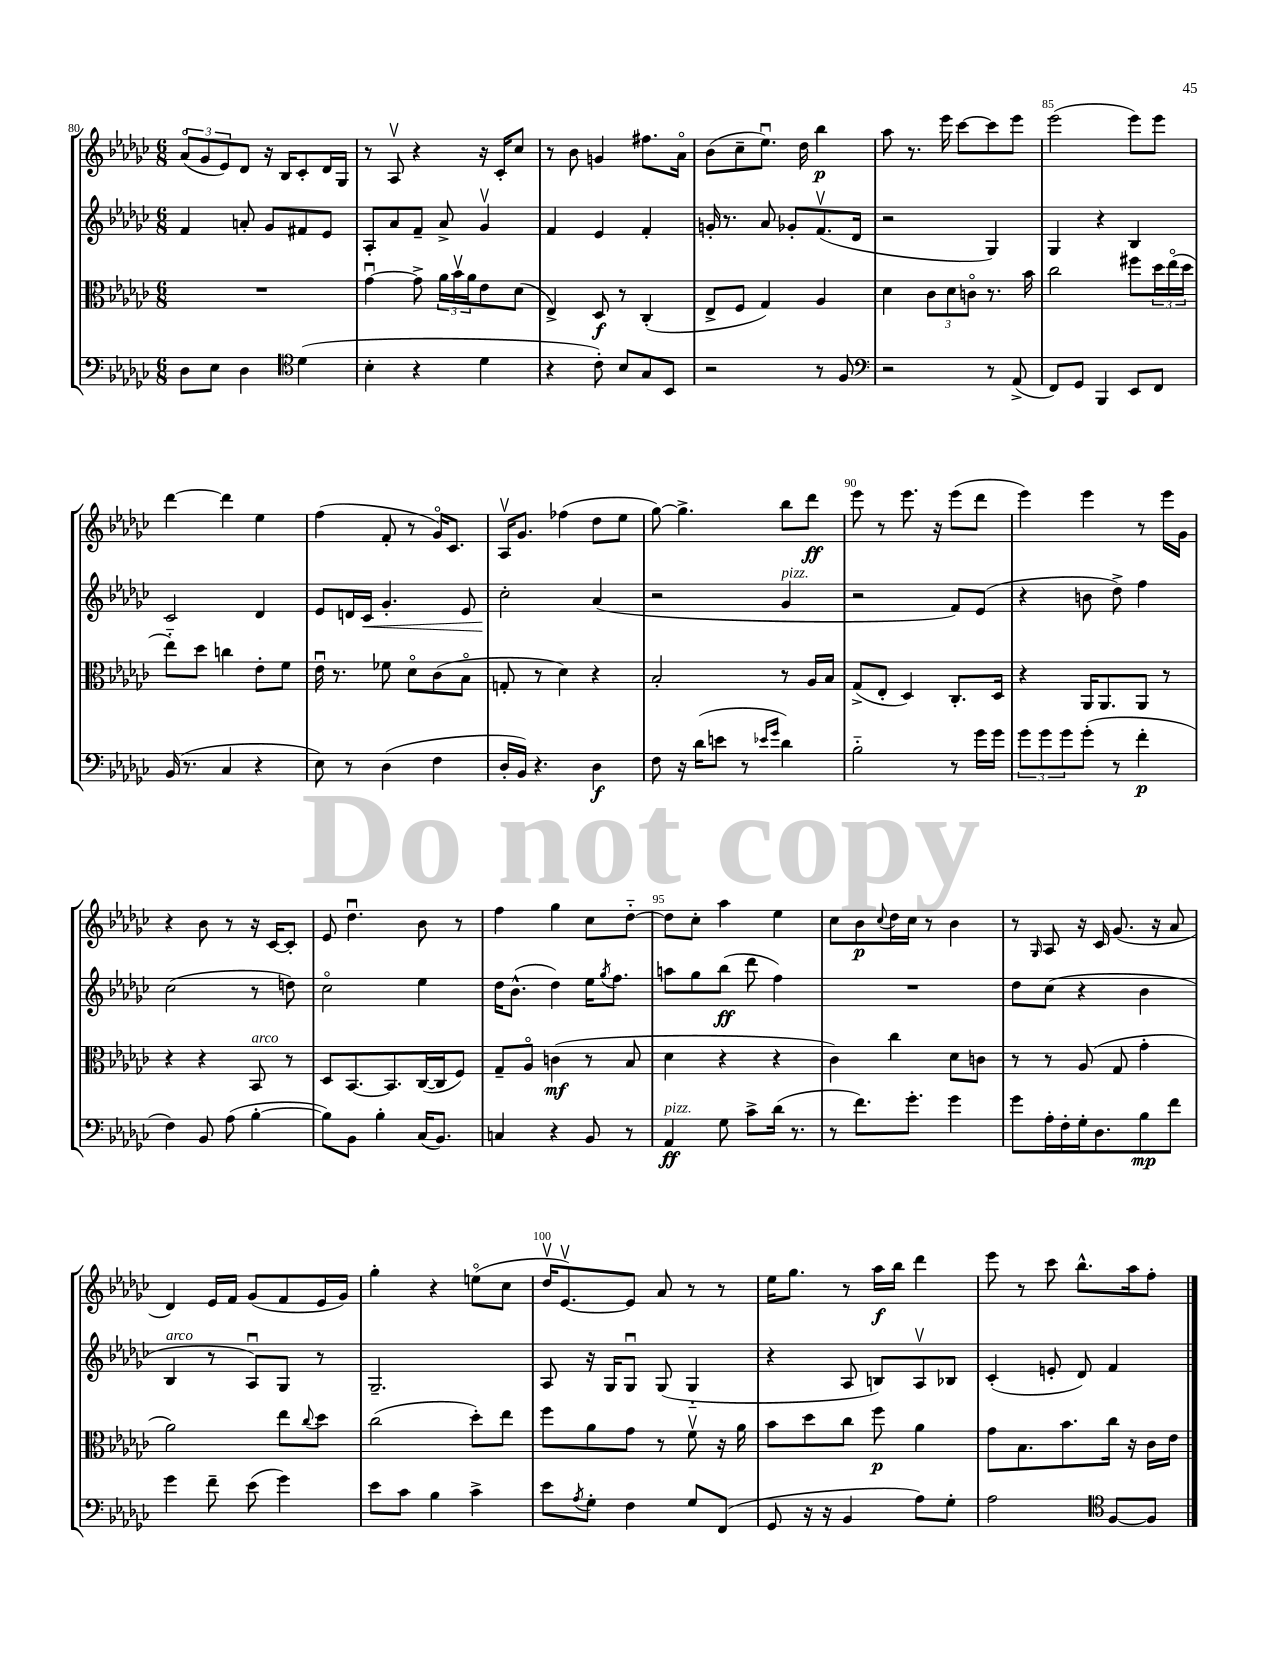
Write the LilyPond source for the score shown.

<<
\new StaffGroup <<
\new Staff = "s0" {
    \clef treble \key ges \major \numericTimeSignature \time 6/8
    \tuplet 3/2 { aes'8\flageolet( ges'8 ees'8) } des'8 r16 bes16 ces'8-. des'16 ges16 |
    r8 aes8\upbow r4 r16 ces'16-. ces''8 |
    r8 bes'8 g'4 fis''8. aes'16\flageolet |
    bes'8( ces''8-- ees''8.\downbow) des''16 bes''4\p |
    aes''8 r8. ees'''16 ces'''8~ ces'''8 ees'''8 |
    ees'''2( ees'''8) ees'''8 |
    des'''4~ des'''4 ees''4 |
    f''4( f'8-. r8 ges'16\flageolet) ces'8. |
    aes16\upbow ges'8. fes''4( des''8 ees''8 |
    ges''8~) ges''4.-> bes''8 des'''8\ff |
    ees'''8 r8 ees'''8. r16 ees'''8( des'''8 |
    ees'''4) ees'''4 r8 ees'''16 ges'16 |
    r4 bes'8 r8 r16 ces'16~ ces'8-. |
    ees'8 des''4.\downbow bes'8 r8 |
    f''4 ges''4 ces''8 des''8~-_ |
    des''8 ces''8-. aes''4 ees''4 |
    ces''8 bes'8\p \appoggiatura { ces''8 } des''16 ces''16 r8 bes'4 |
    r8 \grace { ges16 } aes8 r16 ces'16 ges'8.( r16 aes'8 |
    des'4) ees'16 f'16 ges'8( f'8 ees'16 ges'16) |
    ges''4-. r4 e''8\flageolet( ces''8 |
    des''16\upbow ees'8.~\upbow) ees'8 aes'8 r8 r8 |
    ees''16 ges''8. r8 aes''16\f bes''16 des'''4 |
    ees'''8 r8 ces'''8 bes''8.-^ aes''16 f''8-. \bar "|." |
}
\new Staff = "s1" {
    \clef treble \key ges \major \numericTimeSignature \time 6/8
    f'4 a'8-. ges'8 fis'8 ees'8 |
    aes8-. aes'8 f'8-- aes'8-> ges'4\upbow |
    f'4 ees'4 f'4-. |
    g'16-. r8. aes'8 ges'8-. f'8.\upbow( des'16 |
    r2 ges4) |
    ges4 r4 bes4 |
    ces'2 des'4 |
    ees'8 d'16 ces'16\< ges'4.-. ees'8 |
    ces''2-.\! aes'4( |
    r2 ges'4^\markup { \italic "pizz." } |
    r2 f'8) ees'8( |
    r4 b'8 des''8->) f''4 |
    ces''2( r8 d''8) |
    ces''2\flageolet ees''4 |
    des''16 bes'8.-^( des''4) ees''16 \acciaccatura { ges''8 } f''8. |
    a''8 ges''8 bes''8\ff( des'''8 f''4) |
    R2. |
    des''8 ces''8( r4 bes'4 |
    bes4^\markup { \italic "arco" } r8 aes8\downbow) ges8 r8 |
    ges2.-- |
    aes8 r16 ges16 ges8\downbow ges8( ges4-_ |
    r4 aes8 b8) aes8\upbow bes8 |
    ces'4-.( e'8-. des'8) f'4 \bar "|." |
}
\new Staff = "s2" {
    \clef alto \key ges \major \numericTimeSignature \time 6/8
    R2. |
    ges'4~\downbow ges'8-> \tuplet 3/2 { aes'16 bes'16\upbow aes'16 } ees'8 des'8( |
    ees4->) des8\f r8 ces4-.( |
    ees8-> f8 ges4) aes4 |
    des'4 \tuplet 3/2 { ces'8 des'8 c'8\flageolet } r8. bes'16 |
    ces''2 fis''8 \tuplet 3/2 { des''16 ees''16\flageolet( des''16 } |
    ees''8-_) des''8 c''4 ees'8-. f'8 |
    ees'16\downbow r8. fes'8 des'8\flageolet ces'8( bes8\flageolet |
    g8-. r8 des'4) r4 |
    bes2-. r8 aes16 bes16 |
    ges8->( ees8-. des4) ces8.-. des16 |
    r4 aes,16 aes,8. aes,8 r8 |
    r4 r4 bes,8^\markup { \italic "arco" } r8 |
    des8 bes,8.~ bes,8. ces16~( ces16 f8) |
    ges8-- aes8\flageolet c'4\mf( r8 bes8 |
    des'4 r4 r4 |
    ces'4) ces''4 des'8 c'8 |
    r8 r8 aes8( ges8 ges'4-. |
    aes'2) ees''8 \appoggiatura { ces''8 } des''8 |
    ces''2( des''8-.) ees''8 |
    f''8 aes'8 ges'8 r8 f'8\upbow r16 aes'16 |
    bes'8 des''8 ces''8 f''8\p aes'4 |
    ges'8 bes8. bes'8. ces''16 r16 ces'16 ees'16 \bar "|." |
}
\new Staff = "s3" {
    \clef bass \key ges \major \numericTimeSignature \time 6/8
    des8 ees8 des4 \clef tenor des'4( |
    bes4-. r4 des'4 |
    r4 ces'8-.) bes8 ges8 bes,8 |
    r2 r8 f8 |
    \clef bass r2 r8 aes,8->( |
    f,8) ges,8 bes,,4 ees,8 f,8 |
    bes,16( r8. ces4 r4 |
    ees8) r8 des4( f4 |
    des16-. bes,16) r4. des4\f |
    f8 r16 des'16( e'8 r8 \grace { ees'16 ges'16 } des'4) |
    bes2-_ r8 ges'16 ges'16 |
    \tuplet 3/2 { ges'8 ges'8 ges'8 } ges'8-.( r8 f'4-.\p |
    f4) bes,8 aes8( bes4~-. |
    bes8) bes,8 bes4-. ces16( bes,8.) |
    c4 r4 bes,8 r8 |
    aes,4\ff^\markup { \italic "pizz." } ges8 ces'8-> des'16( r8. |
    r8 f'8.) ges'8.-. ges'4 |
    ges'8 aes16-. f16-. ges16-. des8. bes8\mp f'8 |
    ges'4 f'8-- ees'8( ges'4) |
    ees'8 ces'8 bes4 ces'4-> |
    ees'8 \acciaccatura { aes8 } ges8-. f4 ges8 f,8( |
    ges,8 r16 r16 bes,4 aes8) ges8-. |
    aes2 \clef tenor f8~ f8 \bar "|." |
}
>>
>>
\layout { \context { \Score currentBarNumber = #80 \override BarNumber.break-visibility = ##(#f #t #t) barNumberVisibility = #(every-nth-bar-number-visible 5) } }
